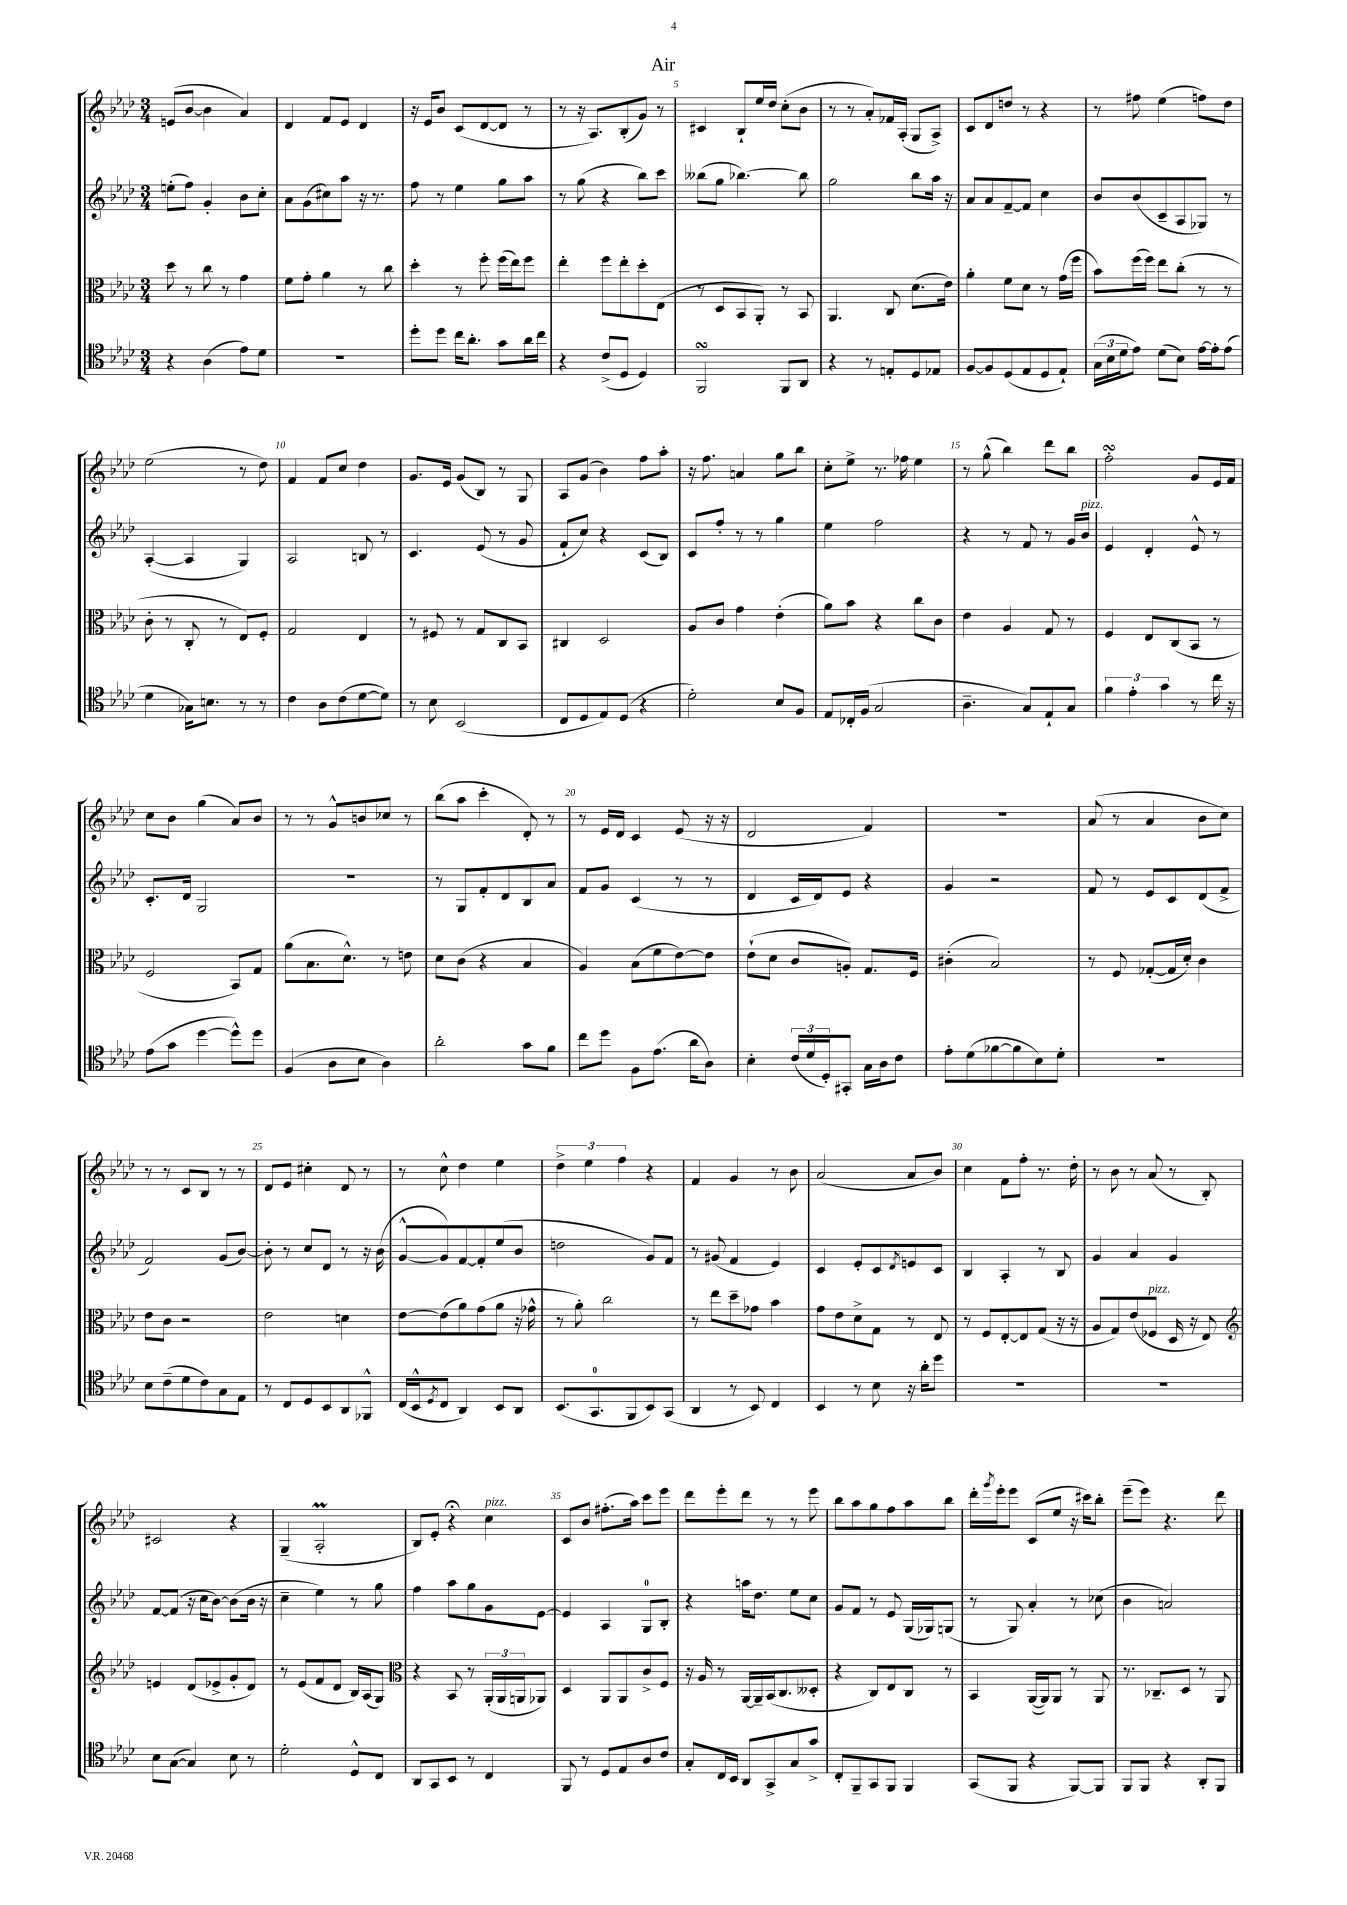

**kern	**kern	**kern	**kern
*part4	*part3	*part2	*part1
*staff4	*staff3	*staff2	*staff1
*clefC4	*clefC3	*clefG2	*clefG2
*k[b-e-a-d-]	*k[b-e-a-d-]	*k[b-e-a-d-]	*k[b-e-a-d-]
*M3/4	*M3/4	*M3/4	*M3/4
=1	=1	=1	=1
4r	8dd-\	(8een'\L	(8en/L
.	8r	8ff\J)	[8b-/J
(4A-\	8cc\	4g'/	4b-\]
.	8r	.	.
8e-\L)	4g\	8b-\L	4a-/)
8d-\J	.	8cc'\J	.
=2	=2	=2	=2
2.r	8f\L	8a-\L	4d-/
.	8g'\J	(8g\	.
.	4a-\	8cc#X\)	8f/L
.	.	8aa-\J	8e-/J
.	8r	16r	4d-/
.	.	8.r	.
.	8cc\	.	.
=3	=3	=3	=3
8dd-'\L	4dd-'\	8ff\	16r
.	.	.	16e-/KL
8dd-\J	.	8r	8b-/J
16cc\KL	8r	4ee-\	(8c/L
8.a-'\J	.	.	.
.	8ff'\	.	[8d-/
8g\L	(16ff\LL	8gg\L	8d-/J]
.	16ee-\J)	.	.
16a-\L	8ff\J	8aa-\J	8r
16cc\JJ	.	.	.
=4	=4	=4	=4
4r	4ee-'\	8r	8r
.	.	(8gg\	16r
.	.	.	8.A-/L)
(8c^/L	8ff\L	4r	.
8D-/J	8ee-'\	.	(8B-'/
4D-/)	8dd-'\	8bb-\L)	8g/J)
.	(8E-\J	8ccc\J	8r
=5	=5	=5	=5
2FFsSSS/	8r	(8bb--X\L	4c#X/
.	8D-/L	8gg\J	.
.	8BB-/	[4.bb-X\)	8B-`/L
.	8AA-'/J)	.	16ee-/L
.	.	.	16dd-/JJ
8FF/L	8r	.	(8cc'\L
8AA-/J	8BB-/	8bb-\]	8b-\J
=6	=6	=6	=6
4r	4.AA-/	2gg\	8r
.	.	.	8r
8r	.	.	8a-'/L)
8En'/L	8C/	.	16f-X/L
.	.	.	(16A-'/JJ
8D-/	(8.d-\L	8bb-\L	8G/L
8E-X/J	.	16aa-\Jk	8A-^/J)
.	16e-\Jk)	16r	.
=7	=7	=7	=7
[8F/L	4a-'\	8a-/L	8c/L
8F/]	.	8a-/	8d-/
(8D-/	8f\L	[8f~/	8ddn/J
8E-/	8d-\J	8f/J]	8r
8D-/	8r	4cc\	4r
8E-`/J)	(16g\LL	.	.
.	16ff\JJ	.	.
=8	=8	=8	=8
(24G\LL	8b-\L)	8b-/L	8r
24B-\	.	.	.
24d-\J	.	.	.
8e-\J)	(16ff\L	(8b-/	8ff#X\
.	16ff\JJ)	.	.
(8d-\L	8ee-\L	8c~/	(4ee-\
8B-\J)	(8cc'\J	8A-/	.
[16e-\LL	8r	8G-X/J)	8ffn\L)
16e-'\J]	.	.	.
(8e-\J	8r	8r	8dd-\J
!!LO:LB:g=z
=9	=9	=9	=9
4d-\	8c'\	([4A-'/	(2ee-\
.	8r	.	.
16G-X\KL)	8C'/	4A-/]	.
8.Bn\J	.	.	.
.	8r	.	.
8r	8E-/L)	4G/)	8r
8r	8F'/J	.	8dd-\)
=10	=10	=10	=10
4c\	2G/	2A-/	4f/
8A-\L	.	.	8f/L
(8c\	.	.	8cc/J
[8d-\	4E-/	8Bn/	4dd-\
8d-\J])	.	8r	.
=11	=11	=11	=11
8r	8r	4.c/	8.g/L
8B-\	8F#X/	.	.
.	.	.	16e-/Jk
(2BB-/	8r	.	(8g/L
.	8G/L	(8e-/	8B-/J)
.	8C/	8r	8r
.	8BB-/J	8g/	8G/
=12	=12	=12	=12
8C/L	4C#X/	8f`/L	8A-/L
8D-/	.	8cc/J)	(8g/J
8E-/)	2D-/	4r	4b-\)
(8D-/J	.	.	.
4r	.	(8c/L	8ff\L
.	.	8B-/J)	8aa-'\J
=13	=13	=13	=13
2d-'\)	8A-/L	8c/L	16r
.	.	.	8.ff\
.	8c/J	8ff'/J	.
.	4g\	8r	4an/
.	.	8r	.
8B-/L	(4e-'\	4gg\	8gg\L
8F/J	.	.	8bb-\J
=14	=14	=14	=14
8E-/L	8a-\L)	4ee-\	8cc'\L
16C-X'/L	8b-\J	.	8ee-^\J
(16F/JJ	.	.	.
2G/	4r	2ff\	8.r
.	.	.	16ff-X\
.	8cc\L	.	4ee-\
.	8c\J	.	.
=15	=15	=15	=15
4.A-~\	4e-\	4r	8r
.	.	.	(8gg^^\
.	4A-/	8r	4bb-\)
8G/L)	.	8f/	.
8E-`/	8G/	8r	8ddd-\L
8G/J	8r	16g/LL	8bb-\J
!	!	!LO:TX:a:i:t=pizz.	!
.	.	16b-/JJ	.
=16	=16	=16	=16
6f\	4F/	4e-/	2ffsSSS'\
6e-'\	.	.	.
.	8E-/L	4d-'/	.
6g\	.	.	.
.	(8C/	.	.
8r	8BB-/J	8e-^^/	8g/L
16cc\	8r	8r	16e-/L
16r	.	.	16f/JJ
!!LO:LB:g=z
=17	=17	=17	=17
(8e-\L	2F/	8.c'/L	8cc\L
8g\J	.	.	8b-\J
.	.	16d-/Jk	.
[4dd-\	.	2G/	(4gg\
8dd-^^\L])	8BB-/L)	.	8a-/L)
8dd-\J	8G/J	.	8b-/J
=18	=18	=18	=18
(4F/	(8a-\L	2.r	8r
.	8.B-\	.	8r
8A-\L	.	.	8g^^/L
.	8.d-^^\J)	.	.
8B-\J	.	.	8bn/
4A-\)	8r	.	8cc-X/J
.	8en\	.	8r
=19	=19	=19	=19
2a-'\	8d-\L	8r	(8bb-\L
.	(8c\J	8G/L	8aa-\J
.	4r	8f'/	4ccc'\
.	.	8d-/	.
8g\L	4B-/	8B-/	8d-'/)
8f\J	.	8a-/J	8r
=20	=20	=20	=20
8cc\L	4A-/)	8f/L	8r
8dd-\J	.	8g/J	16e-/LL
.	.	.	16d-/JJ
8F\L	(8B-\L	(4c/	4c/
(8.e-\J	8f\	.	.
.	[8e-\)	8r	(8e-/
16a-\KL	.	.	.
8A-\J)	8e-\J]	8r	16r
.	.	.	16r
=21	=21	=21	=21
4B-'\	(8e-`\L	4d-/	2d-/
.	8d-\J	.	.
(24c/LL	8c/L	16c/LL	.
24d-/	.	.	.
.	.	16d-/J)	.
24D-'/J)	.	.	.
8GG#X'/J	8An'/J)	8e-/J	.
16G\LL	8.G/L	4r	4f/)
16A-\J	.	.	.
8c\J	.	.	.
.	16F/Jk	.	.
=22	=22	=22	=22
8e-'\L	(4c#X'\	4g/	2.r
(8d-\	.	.	.
[8f-X\	2B-/)	2r	.
8f-\]	.	.	.
8B-\)	.	.	.
8d-'\J	.	.	.
=23	=23	=23	=23
2.r	8r	8f/	(8a-/
.	8F/	8r	8r
.	([8G-X'/L	8e-/L	4a-/
.	16G-/L]	8c/	.
.	16d-'/JJ)	.	.
.	4c\	(8d-/	8b-\L
.	.	8f^/J	8cc\J)
!!LO:LB:g=z
=24	=24	=24	=24
8B-\L	8e-\L	2f/)	8r
(8c~\	8c\J	.	8r
8d-\	2r	.	8c/L
8c\)	.	.	8B-/J
8G\	.	(8g/L	8r
8E-\J	.	[8b-/J)	8r
=25	=25	=25	=25
8r	2e-\	8b-'\]	8d-/L
8C/L	.	8r	8e-/J
8D-/	.	8cc/L	4cc#X'\
8BB-/	.	8d-/J	.
8AA-/	4dn\	8r	8d-/
8FF-X^^/J	.	16r	8r
.	.	(16b-\	.
=26	=26	=26	=26
(16C/LL	[8e-\L	[8g^^/L	8r
16BB-^^/J	.	.	.
8qD-/	.	.	.
8C/J	(8e-\]	8g/])	8cc^^\
4AA-/)	8a-\)	[8f/	4dd-\
.	(8g\	8f'/]	.
8BB-/L	8a-\J	(8ee-/	4ee-\
8AA-/J	16r	8b-/J	.
.	16g-X^^\	.	.
=27	=27	=27	=27
(8.BB-/L	8r	2ddn\	6dd-^\
.	8a-'\)	.	.
.	.	.	6ee-\
8.GG/	.	.	.
.	2cc\	.	.
.	.	.	6ff\
8FF/	.	.	.
8BB-/)	.	8g/L)	4r
(8GG/J	.	8f/J	.
=28	=28	=28	=28
4AA-/	8r	8r	4f/
.	8ee-\L	(8g#X/	.
8r	8dd-~\	4f/	4g/
8BB-/)	8g-X\J	.	.
4C/	4b-\	4e-/)	8r
.	.	.	8b-\
=29	=29	=29	=29
4BB-/	8g\L	4c/	(2a-/
.	8e-\	.	.
8r	8d-^\	8e-'/L	.
8B-\	8G\J	8c/	.
.	.	8qd-/	.
16r	8r	8en/	8a-/L
16a-'\KL	.	.	.
8dd-\J	8E-/	8c/J	8b-/J)
=30	=30	=30	=30
2.r	8r	4B-/	4cc\
.	8F/L	.	.
.	[8E-'/	4A-'/	8f\L
.	8E-/]	.	8ff'\J
.	(8G/J	8r	8.r
.	16r	8B-/	.
.	16r	.	16dd-'\
=31	=31	=31	=31
2.r	8A-/L	4g/	8r
.	8G/)	.	8b-\
.	(8e-/	4a-/	8r
!	!LO:TX:a:i:t=pizz.	!	!
.	8F-X/J	.	(8a-/
.	16D-/	4g/	8r
.	16r	.	.
.	8E-/)	.	8B-'/)
!!LO:LB:g=z
=32	=32	=32	=32
*	*clefG2	*	*
8B-\L	4en/	[8f/L	2c#X/
([8G\J	.	(8f/J]	.
4G/])	(8d-/L	16r	.
.	.	16cc\KL	.
.	8e-X^/	[8b-\J)	.
8B-\	8g'/	(8b-\L]	4r
8r	8d-/J)	16b-\Jk	.
.	.	16r	.
=33	=33	=33	=33
2d-'\	8r	4cc~\	(4G~/
.	(8e-/L	.	.
.	8f/	4ee-\)	2A-M'/
.	8d-/J	.	.
8D-^^/L	16B-/LL)	8r	.
.	(16A-/J	.	.
8C/J	8G/J)	8gg\	.
=34	=34	=34	=34
*	*clefC3	*	*
8AA-/L	4r	4ff\	8B-/L)
8GG/	.	.	8e-'/J
8BB-/J	8BB-/	8aa-\L	4r;<
8r	8r	8gg\	.
!	!	!	!LO:TX:a:i:t=pizz.
4C/	(24AA-'/LL	8g\	4cc\
.	24AA-/	.	.
.	24AAn/J	.	.
.	8AA-X/J)	[8e-\J	.
=35	=35	=35	=35
8FF/	4D-/	4e-/]	8c/L
8r	.	.	8b-/J
8D-/L	8AA-/L	4A-/	(8.ff#X'\L
8E-/	8AA-/	.	.
.	.	.	16aa-\Jk)
8A-/	8c^/	8G/L	8ccc\L
8c/J	8F/J	8B-'/J	8eee-\J
=36	=36	=36	=36
8G'/L	16r	4r	8ddd-\L
.	16A-/	.	.
16C/L	8r	.	8eee-'\
16BB-/JJ	.	.	.
8AA-/L	[16AA-/LL	16aan\KL	8ddd-\J
.	16AA-~/]	8.dd-\J	.
8GG^/	(16BB-/J	.	8r
.	8.C/	.	.
8G/	.	8ee-\L	8r
8g^/J	8D--X'/J	8cc\J	8eee-\
=37	=37	=37	=37
8C'/L	4r	8g/L	8bb-\L
8FF~/	.	8f/J	8aa-\
8GG/	8C/L)	8r	8gg\
8FF/J	8E-/	8e-/	8ff\
4FF/	8C/J	(16G/LL	8aa-\
.	.	16G-X/J)	.
.	8r	(8Gn/J	8bb-\J
=38	=38	=38	=38
(8GG/L	4BB-/	8r	16ddd-'\LL
.	.	.	8qggg/
.	.	.	16eee-'\J
8FF/J	.	8G/)	8eee-\J
4r	([16AA-/LL	4a-'/	(8c/L
.	16AA-/J])	.	.
.	8AA-/J	.	8ee-/J
[8FF/L)	8r	8r	16r
.	.	.	16ccc#X\KL)
8FF/J]	8AA-/	(8cc-X\	8bb-'\J
=39	=39	=39	=39
8FF/L	8.r	4b-\	(8eee-~\L
8FF/J	.	.	8eee-\J)
.	8.C-X~/L	.	.
4r	.	2an/)	4.r
.	8D-/J	.	.
8AA-'/L	8r	.	.
8FF/J	8AA-/	.	8ddd-\
==	==	==	==
*-	*-	*-	*-
